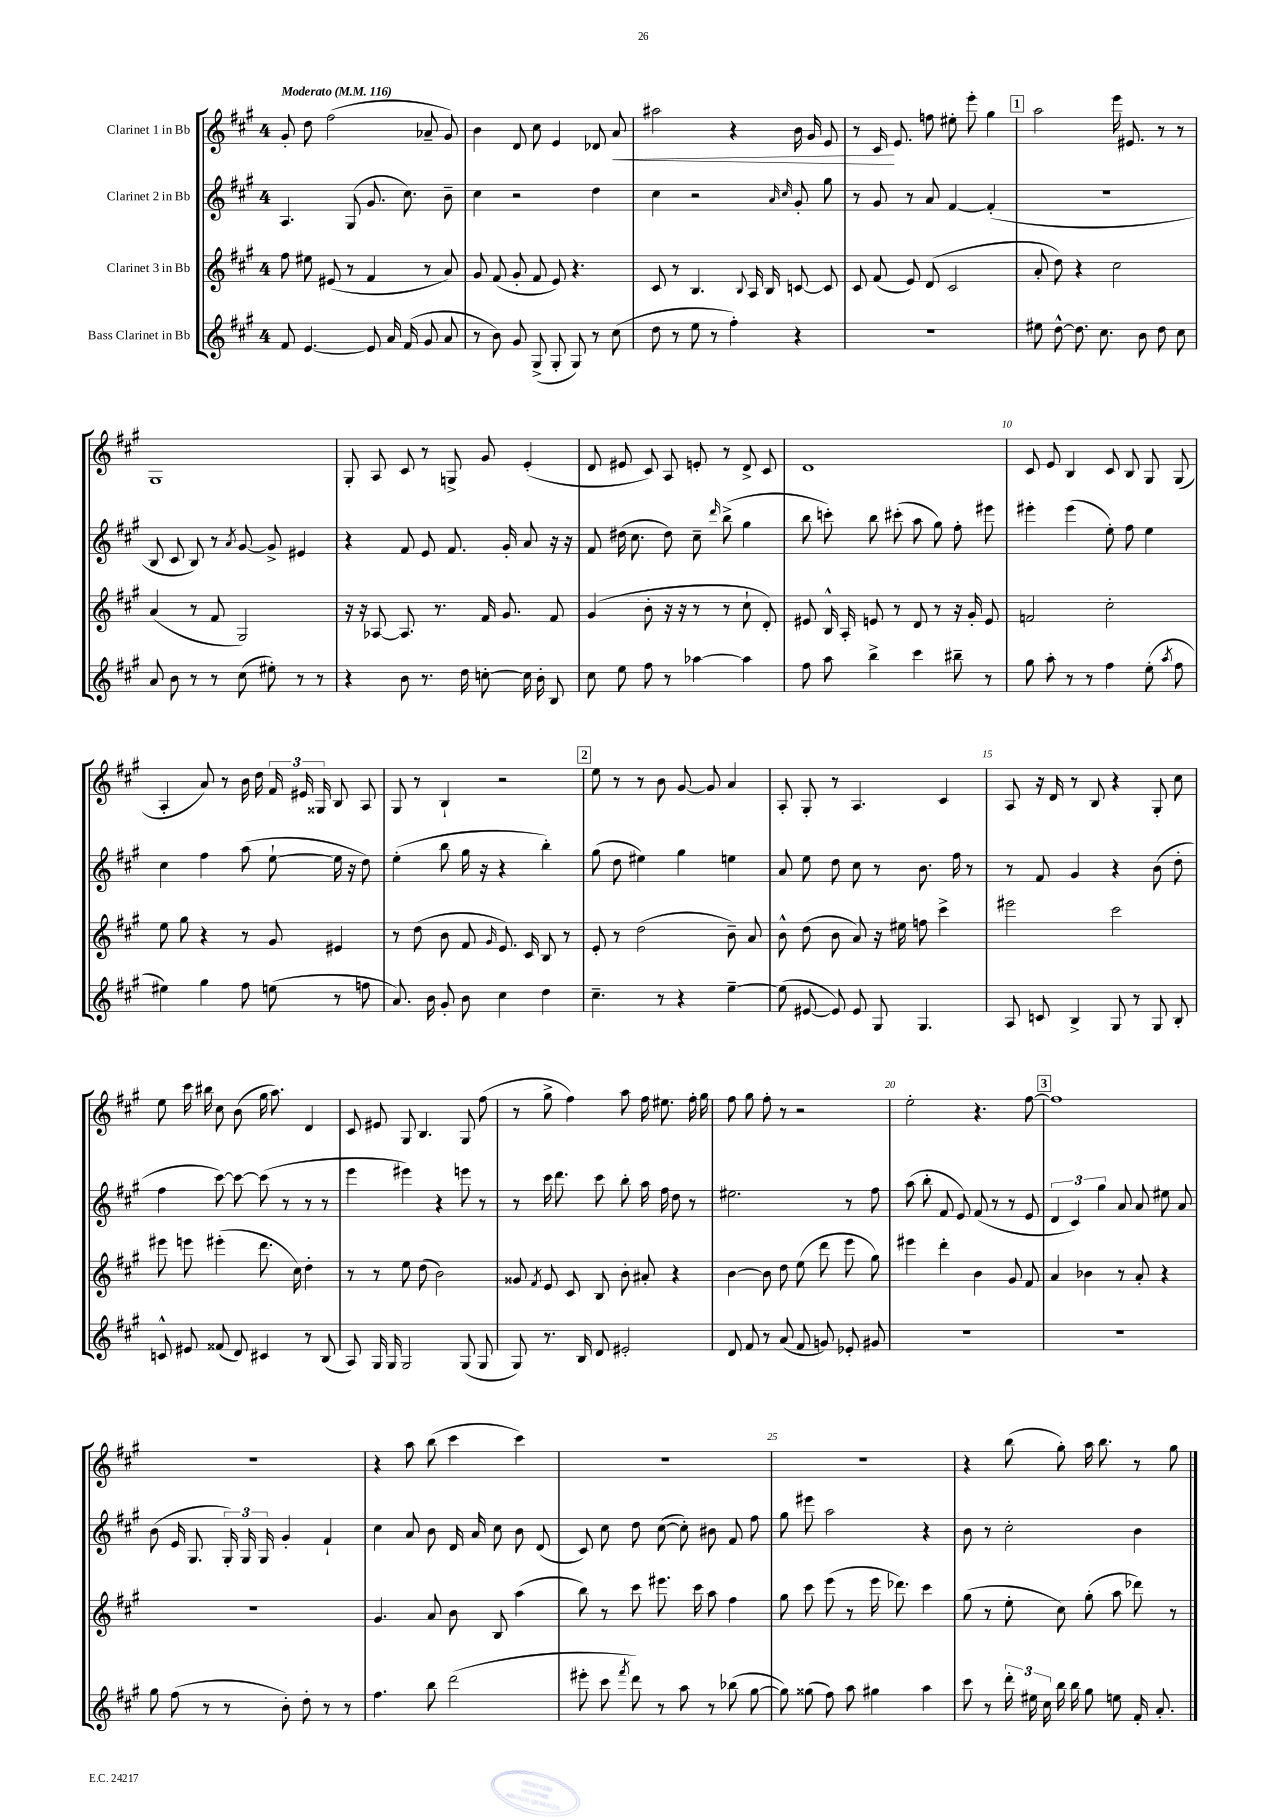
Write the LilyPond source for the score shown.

<<
\new StaffGroup <<
\new Staff = "s0" \with { instrumentName = "Clarinet 1 in Bb" } {
    \clef treble \key a \major \once \override Staff.TimeSignature.style = #'single-digit \time 4/4 \tempo "Moderato" 4 = 116
    \autoBeamOff gis'8-. d''8 fis''2( aes'8-- gis'8) |
    b'4 d'8 cis''8 e'4 des'8 a'8\< |
    ais''2 r4 b'16 gis'16 e'8 |
    r8 cis'16\! e'8. f''8 eis''8-. e'''8-. gis''4 |
    \mark \markup { \box "1" } a''2 e'''16 eis'8. r8 r8 |
    gis1 |
    gis8-. a8 cis'8 r8 g8-> gis'8 e'4-.( |
    d'8 eis'8 cis'8) a8 e'8-. r8 d'8-> cis'8 |
    d'1 |
    cis'8 e'8 b4 cis'8 b8 gis8 gis8( |
    a4-. a'8) r8 b'16 d''16 \tuplet 3/2 { fis'16 eis'16 gisis16 } b8 a8 |
    gis8 r8 b4-! r2 |
    \mark \markup { \box "2" } e''8 r8 r8 b'8 gis'8~ gis'8 a'4 |
    a8-. gis8-. r8 a4. cis'4 |
    a8 r16 d'16 r8 b8 r4 gis8-. cis''8 |
    e''8 cis'''16 bis''16 cis''8 b'8( gis''16 a''8.) d'4 |
    cis'8 eis'8 gis8 b4. gis8 fis''8( |
    r8 gis''8-> fis''4) a''8 fis''16 eis''8. fis''16-. gis''16 |
    fis''8 gis''8 fis''8-. r8 r2 |
    e''2-. r4. fis''8~ |
    \mark \markup { \box "3" } fis''1 |
    R1 |
    r4 a''8 b''8( cis'''4 cis'''4) |
    R1 |
    R1 |
    r4 b''8( gis''8-.) a''16 b''8. r8 gis''8 \bar "|." |
}
\new Staff = "s1" \with { instrumentName = "Clarinet 2 in Bb" } {
    \clef treble \key a \major \once \override Staff.TimeSignature.style = #'single-digit \time 4/4
    \autoBeamOff a4. gis8( gis'8. cis''8.) b'8-- |
    cis''4 r2 d''4 |
    cis''4 r2 \grace { a'16 cis''16 } gis'8-. gis''8 |
    r8 gis'8 r8 a'8 fis'4~ fis'4-.( |
    \mark \markup { \box "1" } R1 |
    b8 cis'8 b8) r8 \acciaccatura { a'8 } gis'8~ gis'8-> eis'4 |
    r4 fis'8 e'8 fis'8. gis'16-. a'8 r16 r16 |
    fis'8 dis''16( cis''8. dis''8) cis''8-- \grace { d'''16 } b''8->( gis''4 |
    b''8 c'''8-.) b''8 cis'''8-.( a''8 gis''8) fis''8-. eis'''8 |
    eis'''4-. eis'''4( e''8-.) fis''8 e''4 |
    cis''4 fis''4 a''8( e''8~-! e''16 r16 d''8) |
    e''4-.( b''8 gis''16 r16 r4 b''4-.) |
    \mark \markup { \box "2" } gis''8( d''8 eis''4) gis''4 e''4 |
    a'8 e''8 d''8 cis''8 r8 b'8. fis''16 r8 |
    r8 fis'8 gis'4 r4 b'8( d''8-. |
    fis''4 cis'''8~) cis'''8~ cis'''8( r8 r8 r8 |
    e'''4 eis'''4) r4 e'''8 r8 |
    r8 cis'''16 d'''8. cis'''8 b''8-. a''16 fis''16 d''8 r8 |
    eis''2. r8 fis''8 |
    a''8( b''8-. fis'8 e'8) fis'8( r8 r8 e'8 |
    \mark \markup { \box "3" } \tuplet 3/2 { d'4 cis'4) gis''4 } a'8 a'8 eis''8 a'8 |
    b'8( e'16 gis8. \tuplet 3/2 { gis16-.) gis16 gis16 } gis'4-. fis'4-! |
    cis''4 a'8 b'8 d'16 a'16 cis''8 b'8 d'8( |
    cis'8) cis''8 d''8 cis''8~( cis''8-.) bis'8 fis'8 fis''8 |
    gis''8 eis'''8 a''2 r4 |
    b'8 r8 cis''2-. b'4 \bar "|." |
}
\new Staff = "s2" \with { instrumentName = "Clarinet 3 in Bb" } {
    \clef treble \key a \major \once \override Staff.TimeSignature.style = #'single-digit \time 4/4
    \autoBeamOff fis''8 eis''8 eis'8( r8 fis'4 r8 a'8) |
    gis'8 fis'8( gis'8-. fis'8 e'8) r4. |
    cis'8 r8 b4. \appoggiatura { b8 } a16 b16 c'8~ c'8 |
    cis'8 fis'8( e'8) d'8( cis'2 |
    \mark \markup { \box "1" } a'8-. d''8) r4 cis''2 |
    a'4( r8 fis'8 gis2) |
    r16 r16 aes8~ aes8. r8. fis'16 gis'8. fis'8 |
    gis'4( b'8-. r16 r16 r8 r8 cis''8-! d'8-.) |
    eis'8 b16-^ a16-. e'8 r8 d'8 r8 r16 gis'16-. e'8 |
    f'2 cis''2-. |
    e''8 gis''8 r4 r8 gis'8 eis'4 |
    r8 d''8( b'8 fis'8 \grace { gis'16 } e'8.) cis'16 b8 r8 |
    \mark \markup { \box "2" } e'8-. r8 d''2( b'8--) a'8 |
    b'8-^ d''8( b'8 a'8) r16 eis''16 f''8 cis'''4-> |
    eis'''2 cis'''2 |
    eis'''8 e'''8 eis'''4-.( d'''8. cis''16) d''4-. |
    r8 r8 e''8 d''8( b'2) |
    gisis'8 \acciaccatura { fis'8 } e'8 cis'8 b8 b'8-. ais'8-. r4 |
    b'4~ b'8 d''8 e''8( d'''8 e'''8 gis''8) |
    eis'''4 d'''4-. b'4 gis'8 fis'8 |
    \mark \markup { \box "3" } a'4 bes'4 r8 a'8-. r4 |
    R1 |
    gis'4. a'8 b'8 b8 a''4( |
    b''8) r8 cis'''8 eis'''8. cis'''16 a''8 fis''4 |
    gis''8 cis'''8 e'''8( r8 e'''16 des'''8.) cis'''4 |
    gis''8( r8 e''8-. cis''8) gis''8-.( a''8 des'''8) r8 \bar "|." |
}
\new Staff = "s3" \with { instrumentName = "Bass Clarinet in Bb" } {
    \clef treble \key a \major \once \override Staff.TimeSignature.style = #'single-digit \time 4/4
    \autoBeamOff fis'8 e'4.~ e'8 a'16 fis'16( gis'8 a'8 |
    r8 b'8) gis'8 gis8->( gis8-. gis8) r8 cis''8( |
    d''8 r8 e''8 r8 fis''4-.) r4 |
    R1 |
    \mark \markup { \box "1" } eis''8 d''8~-^ d''8. cis''8. b'8 d''8 cis''8 |
    a'8 b'8 r8 r8 cis''8( eis''8-.) r8 r8 |
    r4 b'8 r8. d''16 c''8~-. c''16 b'16-. b8 |
    cis''8 e''8 fis''8 r8 aes''4~ aes''4 |
    fis''8 a''8 b''4-> cis'''4 bis''8-- r8 |
    gis''8 a''8-. r8 r8 fis''4 e''8-.( \acciaccatura { a''8 } fis''8 |
    eis''4) gis''4 fis''8 e''8( r8 f''8 |
    a'8.) b'16 gis'8-. b'8 cis''4 d''4 |
    \mark \markup { \box "2" } cis''4.-- r8 r4 e''4~-- |
    e''8( eis'8~ eis'8) eis'8 gis8 gis4. |
    a8 c'8 b4-> gis8 r8 gis8 b8-. |
    c'8-^ eis'8 fisis'8( d'8) cis'4 r8 b8( |
    a8) gis16 gis16 gis2 gis8( gis8 |
    gis8) r8. b16 d'8 eis'2-. |
    d'8 fis'8 r8 a'8( fis'8 g'8) ees'8-. gis'8 |
    R1 |
    \mark \markup { \box "3" } R1 |
    gis''8 fis''8( r8 r8 b'8-.) d''8-. r8 r8 |
    fis''4. b''8 d'''2( |
    eis'''8-. cis'''8 \acciaccatura { fis'''8 } d'''8) r8 a''8 r8 bes''8( gis''8~ |
    gis''8) gisis''8( fis''8) a''8 gis''4 a''4 |
    cis'''8 r8 \tuplet 3/2 { d'''16-. eis''16 cis''16 } b''16 b''16 gis''8 e''8 fis'16-. a'8.-. \bar "|." |
}
>>
>>
\layout { \context { \Score \override BarNumber.break-visibility = ##(#f #t #t) barNumberVisibility = #(every-nth-bar-number-visible 5) } }
